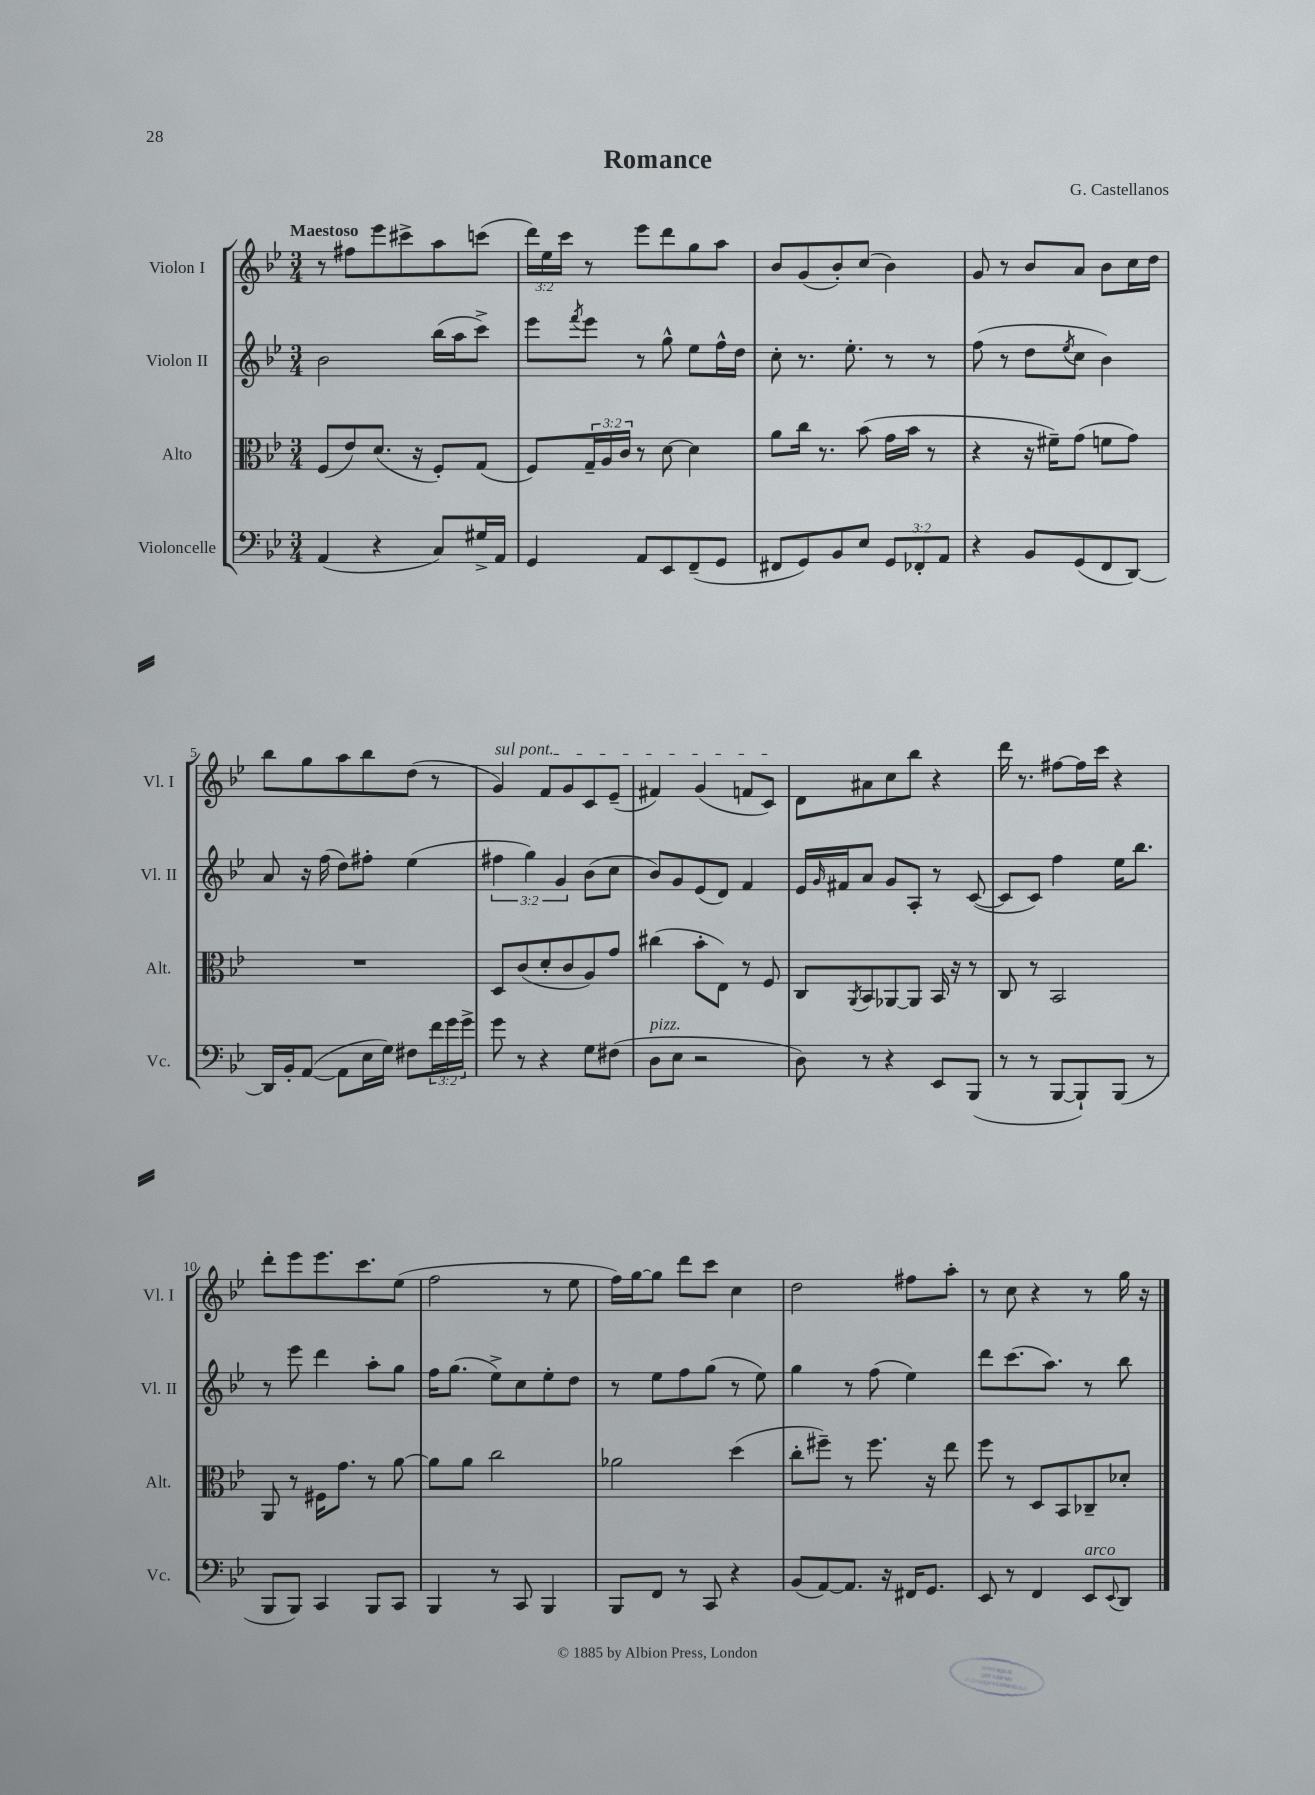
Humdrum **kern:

**kern	**kern	**kern	**kern
*staff4	*staff3	*staff2	*staff1
*clefF4	*clefC3	*clefG2	*clefG2
*k[b-e-]	*k[b-e-]	*k[b-e-]	*k[b-e-]
*M3/4	*M3/4	*M3/4	*M3/4
(4AA/	(8F/L	2b-\	8r
.	8e-/)	.	8ff#\L
4r	(8.d/J	.	8eee-\
.	.	.	8ccc#^\
.	16r	.	.
8C/L)	8F'/L)	(16bb-\LL	8aa\
.	.	16aa\J	.
16G#^/L	(8G/J	8ccc^\J)	(8ccc\J
16AA/JJ	.	.	.
=	=	=	=
4GG/	8F/L)	8eee-\L	24ddd\LL)
.	.	.	24ee-\
.	.	.	24ccc\JJ
.	.	8qfff/	.
.	24G~/L	8eee-\J	8r
.	24A/	.	.
.	24c/JJ	.	.
8AA/L	8r	8r	8eee-\L
8EE-/	[8d\	8gg^^\	8ddd\
(8FF~/	4d\]	8ee-\L	8gg\
8GG/J	.	16ff^^\L	8aa\J
.	.	16dd\JJ	.
=	=	=	=
8FF#/L	8a\L	8cc'\	8b-/L
8GG/)	16cc\Jk	8.r	(8g/
.	8.r	.	.
8BB-/	.	.	8b-'/)
.	.	8.ee-'\	.
8E-/J	(8b-\	.	(8cc/J
12GG/L	16g\LL	8r	4b-\)
.	16b-\JJ	.	.
12FF-'/	.	.	.
.	8r	8r	.
12AA/J	.	.	.
=	=	=	=
4r	4r	(8ff\	8g/
.	.	8r	8r
8BB-/L	16r	8dd\L	8b-/L
.	16f#~\LK)	.	.
.	.	8qee-/	.
(8GG/	(8g\J	8cc\J	8a/J
8FF/	8f\L	4b-\)	8b-\L
[8DD/J)	8g\J)	.	16cc\L
.	.	.	16dd\JJ
=	=	=	=
16DD/]LL	2.r	8a/	8bb-\L
16BB-'/J	.	.	.
([8AA/J	.	16r	8gg\
.	.	(16ff\	.
8AA\]L	.	8dd\L)	8aa\
16E-\L	.	8ff#'\J	8bb-\
16G\JJ)	.	.	.
8F#\L	.	(4ee-\	(8dd\J
24f\L	.	.	8r
24g\	.	.	.
24g^\JJ	.	.	.
=	=	=	=
8g\	8D/L	6ff#\	4g/)
8r	(8c/	.	.
.	.	6gg\)	.
4r	8d'/	.	8f/L
.	.	6g/	.
.	8c/	.	8g/
8G\L	8A/)	(8b-\L	8c/
(8F#\J	8g/J	8cc\J	(8e-~/J
=	=	=	=
8D\L	(4cc#\	8b-/L)	4f#/)
8E-\J	.	8g/	.
2r	8b-'\L	(8e-/	(4g/
.	8E-\J)	8d/J)	.
.	8r	4f/	8f/L
.	8F/	.	8c/J)
=	=	=	=
8D\)	8C/L	16e-/LL	8d\L
.	.	16qqg/	.
.	.	16f#/J	.
.	8qAA/	.	.
8r	8BB-/	8a/J	8a#\
4r	[8AA-/	8g/L	8cc\
.	8AA-/]J	8A'/J	8bb-\J
8EE-/L	16BB-/	8r	4r
.	16r	.	.
(8BBB-/J	8r	([8c/	.
=	=	=	=
8r	8C/	8c/]L	16ddd\
.	.	.	8.r
8r	8r	8c/J)	.
[8BBB-/L	2BB-/	4ff\	[8ff#\L
8BBB-`/])	.	.	16ff#\]L
.	.	.	16ccc\JJ
(8BBB-/J	.	16ee-\LK	4r
.	.	8.bb-\J	.
8r	.	.	.
=	=	=	=
8BBB-/L	8AA/	8r	8ddd'\L
8BBB-/J)	8r	8eee-\	8eee-\
4CC/	16F#\LK	4ddd\	8.eee-\
.	8.g\J	.	.
.	.	.	8.ccc\
8BBB-/L	8r	8aa'\L	.
8CC/J	[8a\	8gg\J	(8ee-\J
=	=	=	=
4BBB-/	8a\]L	16ff\LK	2ff\
.	.	(8.gg\J	.
.	8a\J	.	.
8r	2cc\	8ee-^\L)	.
8CC/	.	8cc\	.
4BBB-/	.	8ee-'\	8r
.	.	8dd\J	8ee-\
=	=	=	=
8BBB-/L	2a-\	8r	16ff\LL)
.	.	.	[16gg\J
8FF/J	.	8ee-\L	8gg\]J
8r	.	8ff\	8ddd\L
8CC/	.	(8gg\J	8ccc\J
4r	(4dd\	8r	4cc\
.	.	8ee-\)	.
=	=	=	=
(8BB-/L	8cc'\L	4gg\	2dd\
[8AA/)	8ff#~\J)	.	.
8.AA/]J	8r	8r	.
.	8.ff#\	(8ff\	.
16r	.	.	.
16FF#/LK	.	4ee-\)	8ff#\L
8.GG/J	16r	.	.
.	8ee-\	.	8aa'\J
=	=	=	=
8EE-/	8ff\	8ddd\L	8r
8r	8r	(8.ccc\	8cc\
4FF/	8D/L	.	4r
.	.	8.aa\J)	.
.	8BB-/	.	.
8EE-/L	8C-~/	8r	8r
8qqEE-/	.	.	.
8DD/J	8d-'/J	8bb-\	16gg\
.	.	.	16r
==	==	==	==
*-	*-	*-	*-
